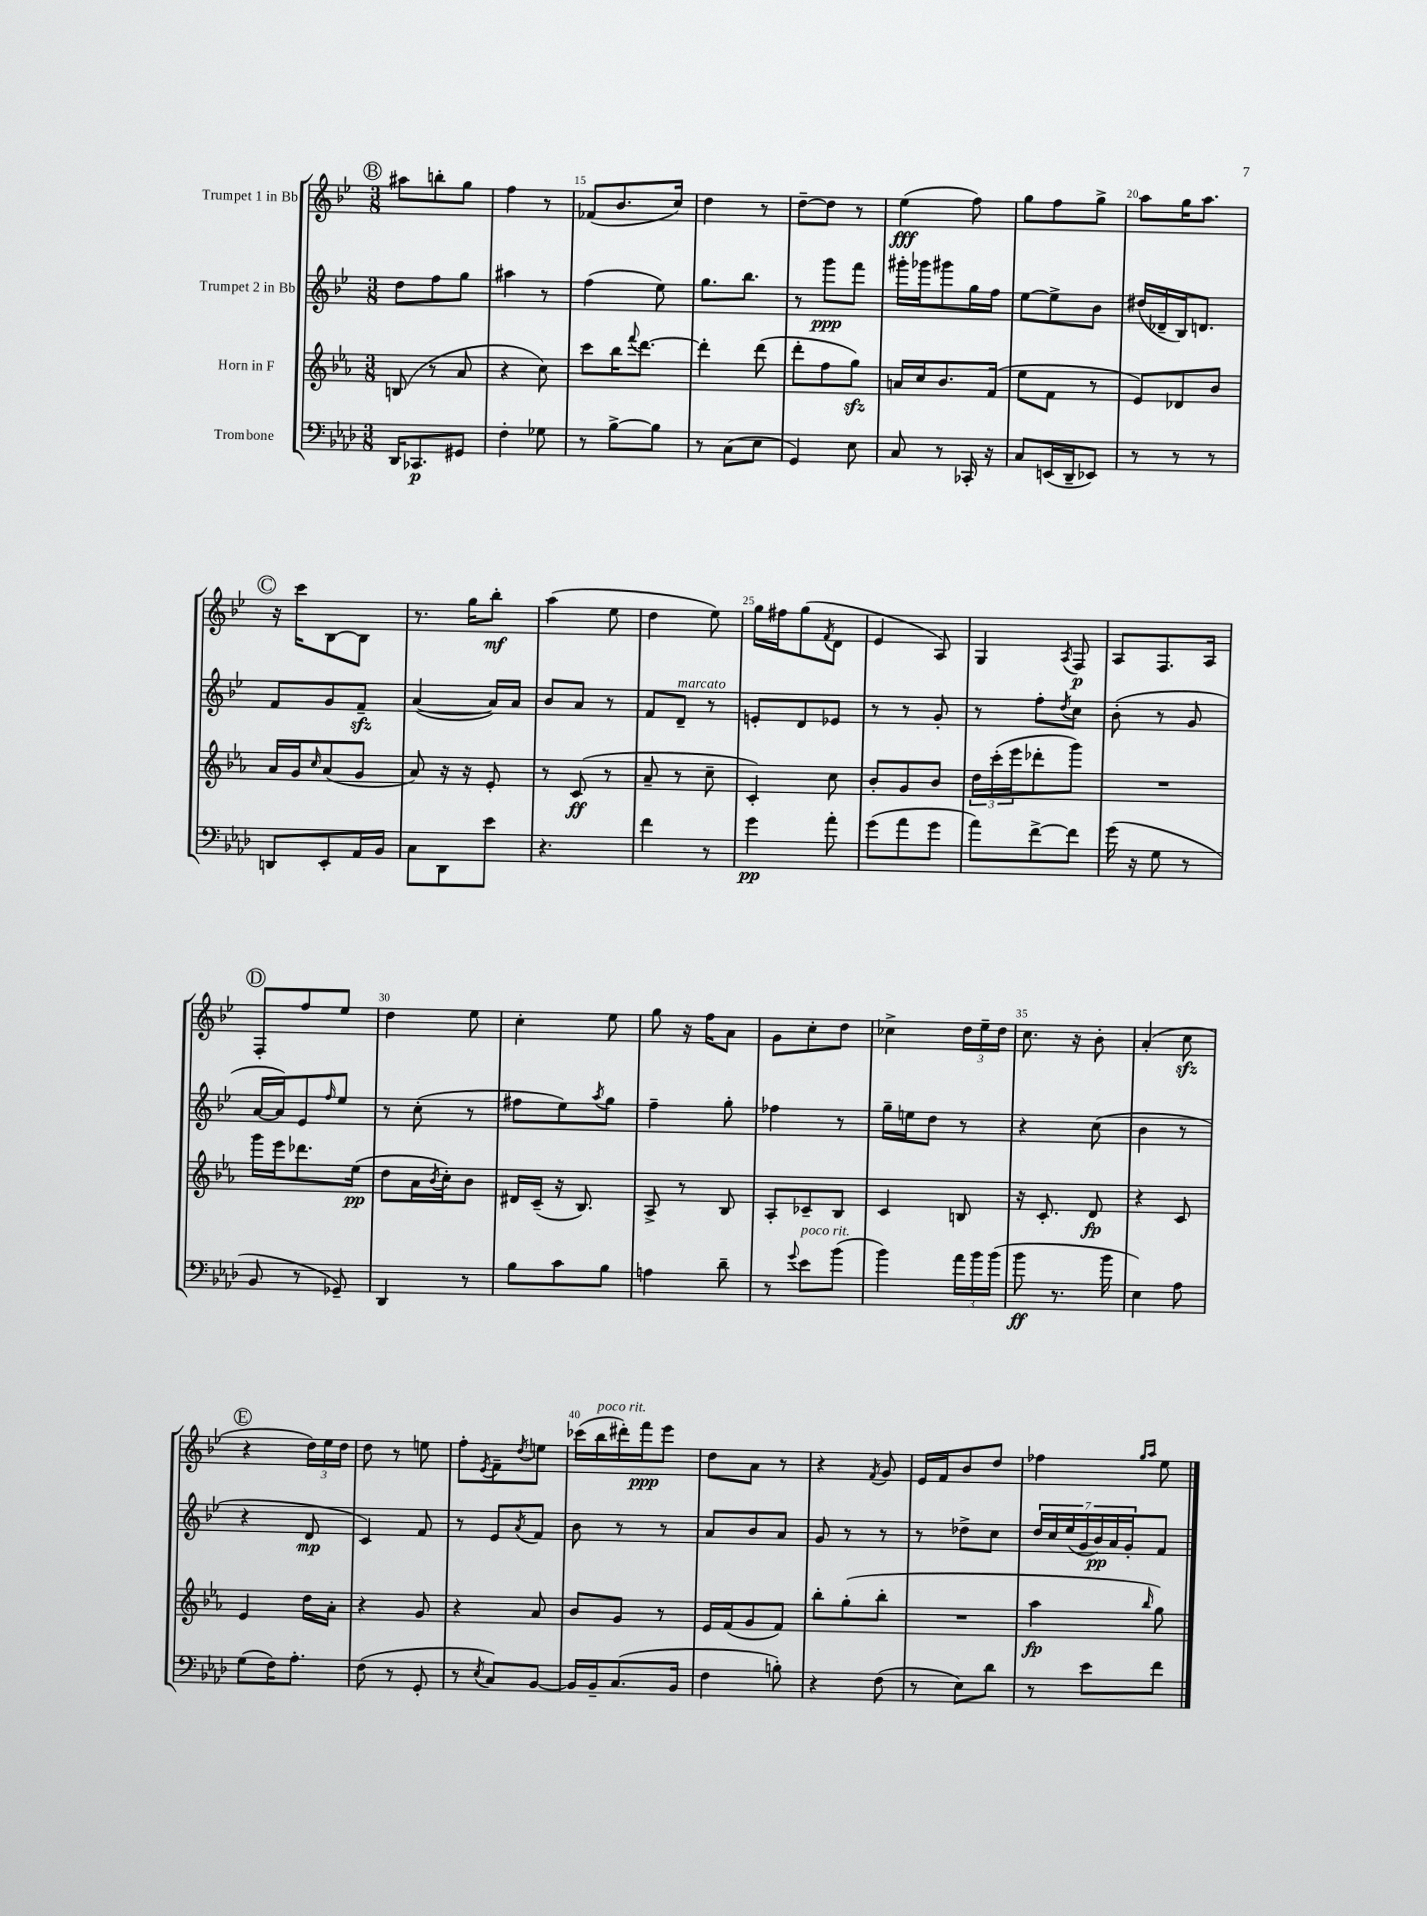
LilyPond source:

<<
\new StaffGroup <<
\new Staff = "s0" \with { instrumentName = "Trumpet 1 in Bb" } {
    \clef treble \key bes \major \numericTimeSignature \time 3/8
    \mark \markup { \circle "B" } ais''8 b''8-. g''8 |
    f''4 r8 |
    fes'8( bes'8. c''16) |
    d''4 r8 |
    d''8~-- d''8 r8 |
    ees''4\fff( f''8) |
    g''8 f''8 g''8-> |
    a''8 g''16 a''8. |
    \mark \markup { \circle "C" } r16 c'''16 bes8~ bes8 |
    r8. g''16 bes''8-.\mf |
    a''4( ees''8 |
    d''4 ees''8) |
    g''16 fis''16 g''8( \acciaccatura { f'8 } d'8 |
    ees'4 a8) |
    g4 \acciaccatura { a8 } f8\p |
    a8 f8. a16 |
    \mark \markup { \circle "D" } f8-. f''8 ees''8 |
    d''4 ees''8 |
    c''4-. ees''8 |
    g''8 r16 f''16 a'8 |
    g'8 c''8-. d''8 |
    ces''4-> \tuplet 3/2 { d''16 ees''16-- d''16 } |
    c''8. r16 bes'8-. |
    a'4-.( c''8\sfz |
    \mark \markup { \circle "E" } r4 \tuplet 3/2 { d''16) ees''16 d''16 } |
    d''8 r8 e''8 |
    f''8-. \acciaccatura { ees'8 } f'8-- \acciaccatura { d''8 } e''8 |
    ces'''16( bes''16^\markup { \italic "poco rit." } dis'''16-.) f'''16\ppp ees'''8 |
    d''8 a'8 r8 |
    r4 \acciaccatura { f'8 } g'8 |
    ees'16 f'16 bes'8 d''8 |
    fes''4 \grace { g''16 a''16 } ees''8 \bar "|." |
}
\new Staff = "s1" \with { instrumentName = "Trumpet 2 in Bb" } {
    \clef treble \key bes \major \numericTimeSignature \time 3/8
    \mark \markup { \circle "B" } d''8 f''8 g''8 |
    ais''4 r8 |
    f''4( ees''8) |
    g''8. bes''8. |
    r8 g'''8\ppp f'''8 |
    gis'''16-. ges'''16 gis'''8 g''16 f''16 |
    ees''8~ ees''8-> bes'8 |
    dis''16( des'16-- bes16) d'8. |
    \mark \markup { \circle "C" } f'8 g'8 f'8--\sfz |
    a'4~( a'16) a'16 |
    bes'8 a'8 r8 |
    f'8 d'8--^\markup { \italic "marcato" } r8 |
    e'8-. d'8 ees'8 |
    r8 r8 g'8-. |
    r8 f''8-. \acciaccatura { d''8 } c''8 |
    bes'8-.( r8 g'8 |
    \mark \markup { \circle "D" } a'16~ a'16) ees'8 \grace { f''16 } ees''8 |
    r8 c''8-.( r8 |
    fis''8 ees''8) \acciaccatura { a''8 } g''8 |
    f''4-- g''8-. |
    fes''4 r8 |
    g''16-- e''16 d''8 r8 |
    r4 c''8( |
    bes'4 r8 |
    \mark \markup { \circle "E" } r4 d'8\mp |
    c'4) f'8 |
    r8 ees'8 \acciaccatura { a'8 } f'8 |
    bes'8 r8 r8 |
    a'8 bes'8 a'8 |
    g'8 r8 r8 |
    r8 des''8-> c''8 |
    \tuplet 7/4 { d''16 c''16 ees''16( g'16 bes'16\pp) a'16 g'16-. } f'8 \bar "|." |
}
\new Staff = "s2" \with { instrumentName = "Horn in F" } {
    \clef treble \key ees \major \numericTimeSignature \time 3/8
    \mark \markup { \circle "B" } b8( r8 aes'8 |
    r4 c''8) |
    c'''8 bes''16 \appoggiatura { f'''8 } d'''8.~ |
    d'''4-. d'''8( |
    d'''8-. f''8 g''8\sfz) |
    a'16 c''16 bes'8. f'16( |
    ees''8 f'8 r8 |
    ees'8) des'8 bes'8 |
    \mark \markup { \circle "C" } aes'16 g'16 \grace { c''16 } aes'8( g'8 |
    aes'8) r16 r16 ees'8-. |
    r8 c'8\ff( r8 |
    aes'8-- r8 c''8-- |
    c'4-.) c''8 |
    bes'8-. g'8 bes'8 |
    \tuplet 3/2 { d''16 c'''16-.( ees'''16 } des'''8-. g'''8) |
    R4. |
    \mark \markup { \circle "D" } g'''16 ees'''16 des'''8. ees''16\pp( |
    d''8 aes'16 \acciaccatura { bes'8 } c''16-.) bes'8 |
    dis'16 c'16--( r16 bes8.) |
    aes8-> r8 bes8 |
    aes8-. ces'8-- bes8 |
    c'4 b8 |
    r16 c'8.-. d'8\fp |
    r4 c'8 |
    \mark \markup { \circle "E" } ees'4 d''16 aes'16-. |
    r4 g'8 |
    r4 aes'8 |
    bes'8 g'8 r8 |
    ees'16 f'16( g'8 f'8) |
    bes''8-. g''8-.( bes''8-. |
    R4. |
    aes''4\fp \grace { bes''16 } g''8) \bar "|." |
}
\new Staff = "s3" \with { instrumentName = "Trombone" } {
    \clef bass \key aes \major \numericTimeSignature \time 3/8
    \mark \markup { \circle "B" } des,16 ces,8.\p gis,8 |
    f4-. ges8 |
    r8 bes8~-> bes8 |
    r8 c8( ees8 |
    g,4) ees8 |
    c8 r8 ces,16-. r16 |
    c8 e,16( des,16-- ees,8) |
    r8 r8 r8 |
    \mark \markup { \circle "C" } d,8 ees,8-. aes,16 bes,16 |
    c8 des,8 ees'8 |
    r4. |
    f'4 r8 |
    g'4\pp aes'8-. |
    g'8( aes'8 g'8 |
    aes'8) f'8~-> f'8 |
    g'16( r16 g8 r8 |
    \mark \markup { \circle "D" } bes,8 r8 ges,8--) |
    des,4 r8 |
    bes8 c'8 bes8 |
    a4 des'8-- |
    r8 \appoggiatura { g'8 } ees'8^\markup { \italic "poco rit." } bes'8( |
    bes'4) \tuplet 3/2 { aes'16 bes'16 bes'16( } |
    bes'8\ff r8. bes'16 |
    ees4) aes8 |
    \mark \markup { \circle "E" } g8( f16) aes8.-. |
    f8( r8 g,8-. |
    r8 \acciaccatura { ees8 } c8) bes,8~ |
    bes,16 bes,16-- c8.( bes,16 |
    f4 b8-.) |
    r4 f8( |
    r8 ees8) des'8 |
    r8 ees'8 f'8 \bar "|." |
}
>>
>>
\layout { \context { \Score currentBarNumber = #13 \override BarNumber.break-visibility = ##(#f #t #t) barNumberVisibility = #(every-nth-bar-number-visible 5) } }
